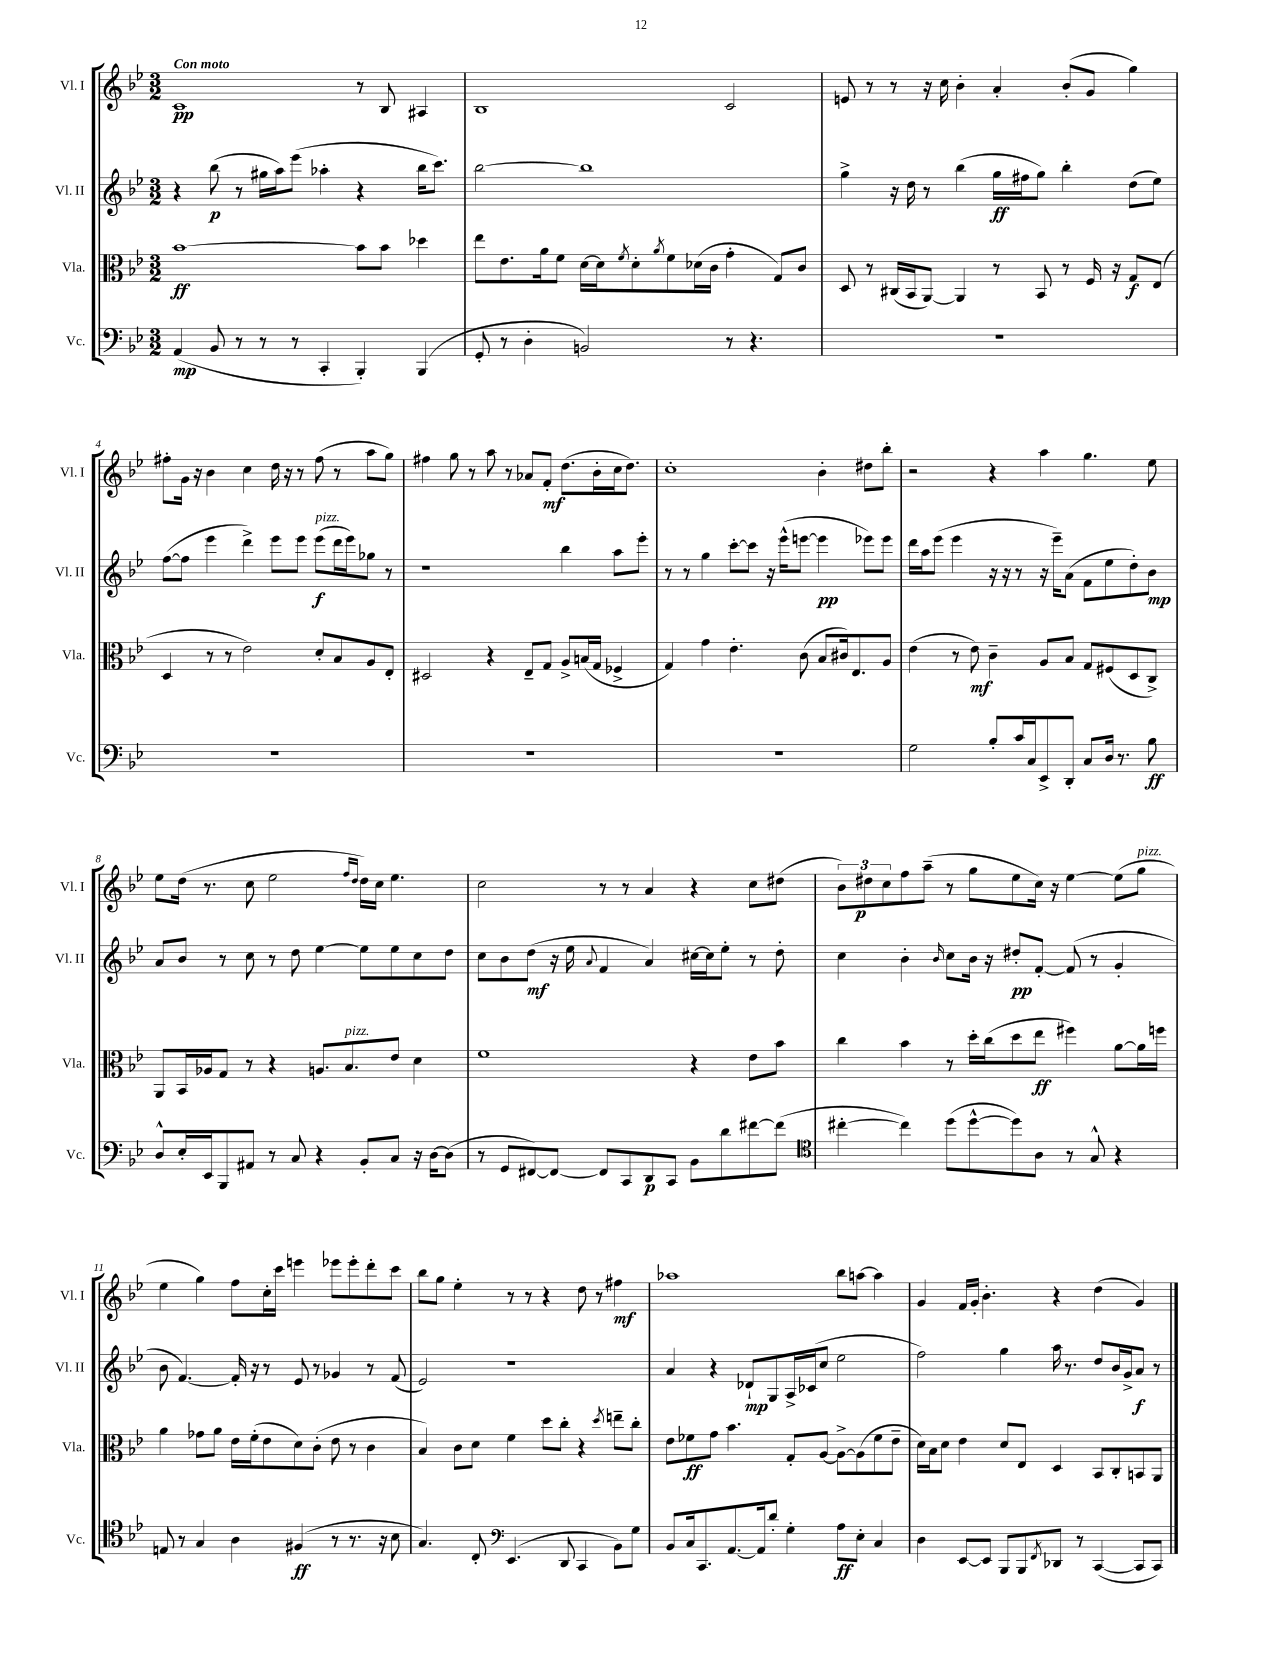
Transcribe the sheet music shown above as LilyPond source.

<<
\new StaffGroup <<
\new Staff = "s0" \with { instrumentName = "Vl. I" shortInstrumentName = "Vl. I" } {
    \clef treble \key bes \major \numericTimeSignature \time 3/2 \tempo "Con moto"
    c'1\pp r8 bes8 ais4 |
    bes1 c'2 |
    e'8 r8 r8 r16 c''16 bes'4-. a'4-. bes'8-.( g'8 g''4) |
    fis''8-. g'16 r16 bes'4 c''4 d''16 r16 r8 fis''8( r8 a''8 g''8) |
    fis''4 g''8 r8 a''8 r8 aes'8 f'8-.\mf d''8.( bes'16-. c''16 d''8.) |
    c''1-. bes'4-. dis''8 bes''8-. |
    r2 r4 a''4 g''4. ees''8 |
    ees''8 d''16( r8. c''8 ees''2 \grace { f''16 d''16 } d''16) c''16 ees''4. |
    c''2 r8 r8 a'4 r4 c''8 dis''8( |
    \tuplet 3/2 { bes'8) dis''8\p c''8 } f''8 a''8--( r8 g''8 ees''8 c''16) r16 ees''4~ ees''8( g''8^\markup { \italic "pizz." } |
    ees''4 g''4) f''8 c''16-. c'''16 e'''4 ees'''8 ees'''8-. d'''8-. c'''8 |
    bes''8 g''8 ees''4-. r8 r8 r4 d''8 r8 fis''4\mf |
    aes''1 bes''8 a''8~ a''4 |
    g'4 f'16 g'16-. bes'4.-. r4 d''4( g'4) \bar "|." |
}
\new Staff = "s1" \with { instrumentName = "Vl. II" shortInstrumentName = "Vl. II" } {
    \clef treble \key bes \major \numericTimeSignature \time 3/2
    r4 bes''8\p( r8 gis''16 a''16) ees'''8( aes''4-. r4 bes''16 c'''8.) |
    bes''2~ bes''1 |
    g''4-> r16 d''16 r8 bes''4( g''16\ff fis''16 g''8) bes''4-. d''8( ees''8) |
    f''8~( f''8 ees'''4 d'''4->) ees'''8 ees'''8 ees'''8\f^\markup { \italic "pizz." }( d'''16 ees'''16) ges''8 r8 |
    r1 bes''4 a''8 ees'''8-. |
    r8 r8 g''4 c'''8~-. c'''8 r16 ees'''16-^( e'''8~ e'''4\pp ees'''8) ees'''8 |
    d'''16 a''16 ees'''8( ees'''4 r16 r16 r8 r16 ees'''16--) a'8( f'8 ees''8 d''8-.) bes'8\mp |
    a'8 bes'8 r8 c''8 r8 d''8 ees''4~ ees''8 ees''8 c''8 d''8 |
    c''8 bes'8 d''8\mf( r16 ees''16 \appoggiatura { a'8 } f'4 a'4) cis''16~ cis''16 ees''8-. r8 d''8-. |
    c''4 bes'4-. \grace { bes'16 } c''8 bes'16 r16 dis''8-.\pp f'8~-. f'8( r8 g'4-. |
    bes'8 f'4.~) f'16-. r16 r8 ees'8 r8 ges'4 r8 f'8( |
    ees'2) r1 |
    a'4 r4 des'8-!\mp g8 a16-> ces'16( c''8 ees''2 |
    f''2) g''4 a''16 r8. d''8 bes'16 g'16-> a'8\f r8 \bar "|." |
}
\new Staff = "s2" \with { instrumentName = "Vla." shortInstrumentName = "Vla." } {
    \clef alto \key bes \major \numericTimeSignature \time 3/2
    bes'1~\ff bes'8 bes'8 des''4 |
    ees''8 ees'8. a'16 f'8 d'16~ d'16 \acciaccatura { f'8 } d'8-. \acciaccatura { a'8 } f'8 des'16( c'16 g'4-. g8) c'8 |
    d8 r8 cis16( bes,16 a,8~) a,4 r8 bes,8 r8 f16 r16 g8\f ees8( |
    d4 r8 r8 ees'2) d'8-. bes8 a8 ees8-. |
    dis2 r4 ees8-- g8 a8-> b16( g16 fes4-> |
    g4) g'4 ees'4.-. c'8( bes8 cis'16) ees8. a8 |
    ees'4( r8 ees'8\mf) c'4-- a8 bes8 g8 fis8( d8 c8->) |
    a,8 bes,16 aes16 g8 r8 r4 a8. bes8.^\markup { \italic "pizz." } ees'8 d'4 |
    f'1 r4 ees'8 bes'8 |
    c''4 bes'4 r8 d''16-. c''16( d''8 ees''8\ff fis''4) a'8~ a'16 f''16 |
    a'4 ges'8 a'8 ees'16 f'16-.( ees'8 d'8) c'8-.( ees'8 r8 c'4 |
    bes4) c'8 d'8 f'4 d''8 c''8-. r4 \acciaccatura { d''8 } e''8-- c''8-. |
    ees'8 fes'8\ff g'8 bes'4. g8-. a8~ a8~-> a8( fes'8 ees'8-- |
    d'16) bes16 d'8 ees'4 d'8 ees8 d4 bes,8 c8-. b,8 a,8 \bar "|." |
}
\new Staff = "s3" \with { instrumentName = "Vc." shortInstrumentName = "Vc." } {
    \clef bass \key bes \major \numericTimeSignature \time 3/2
    a,4\mp( bes,8 r8 r8 r8 c,4-. bes,,4-.) bes,,4( |
    g,8-. r8 d4-. b,2) r8 r4. |
    R1. |
    R1. |
    R1. |
    R1. |
    g2 bes8-. c'16 c16 ees,8-> d,8-. c8 d16 r8. bes8\ff |
    d8-^ ees16-. ees,16 bes,,8 ais,8 r8 c8 r4 bes,8-. c8 r16 d16~ d8( |
    r8 g,8 fis,8~) fis,8~ fis,8 c,8 d,8\p c,8 bes,8 d'8 fis'8~ fis'8( |
    \clef tenor cis''4~-. cis''4) d''8( d''8~-^ d''8) a8 r8 g8-^ r4 |
    e8 r8 g4 a4 fis4\ff( r8 r8. r16 bes8 |
    g4.) c8-. \clef bass ees,4.( d,8 c,4 bes,8) g8 |
    bes,8 c16 c,8. a,8.~ a,16 d'8-. g4-. a8\ff ees8-. c4 |
    d4 ees,8~ ees,8 bes,,8 bes,,8 \acciaccatura { f,8 } des,8 r8 c,4~( c,8 c,8) \bar "|." |
}
>>
>>
